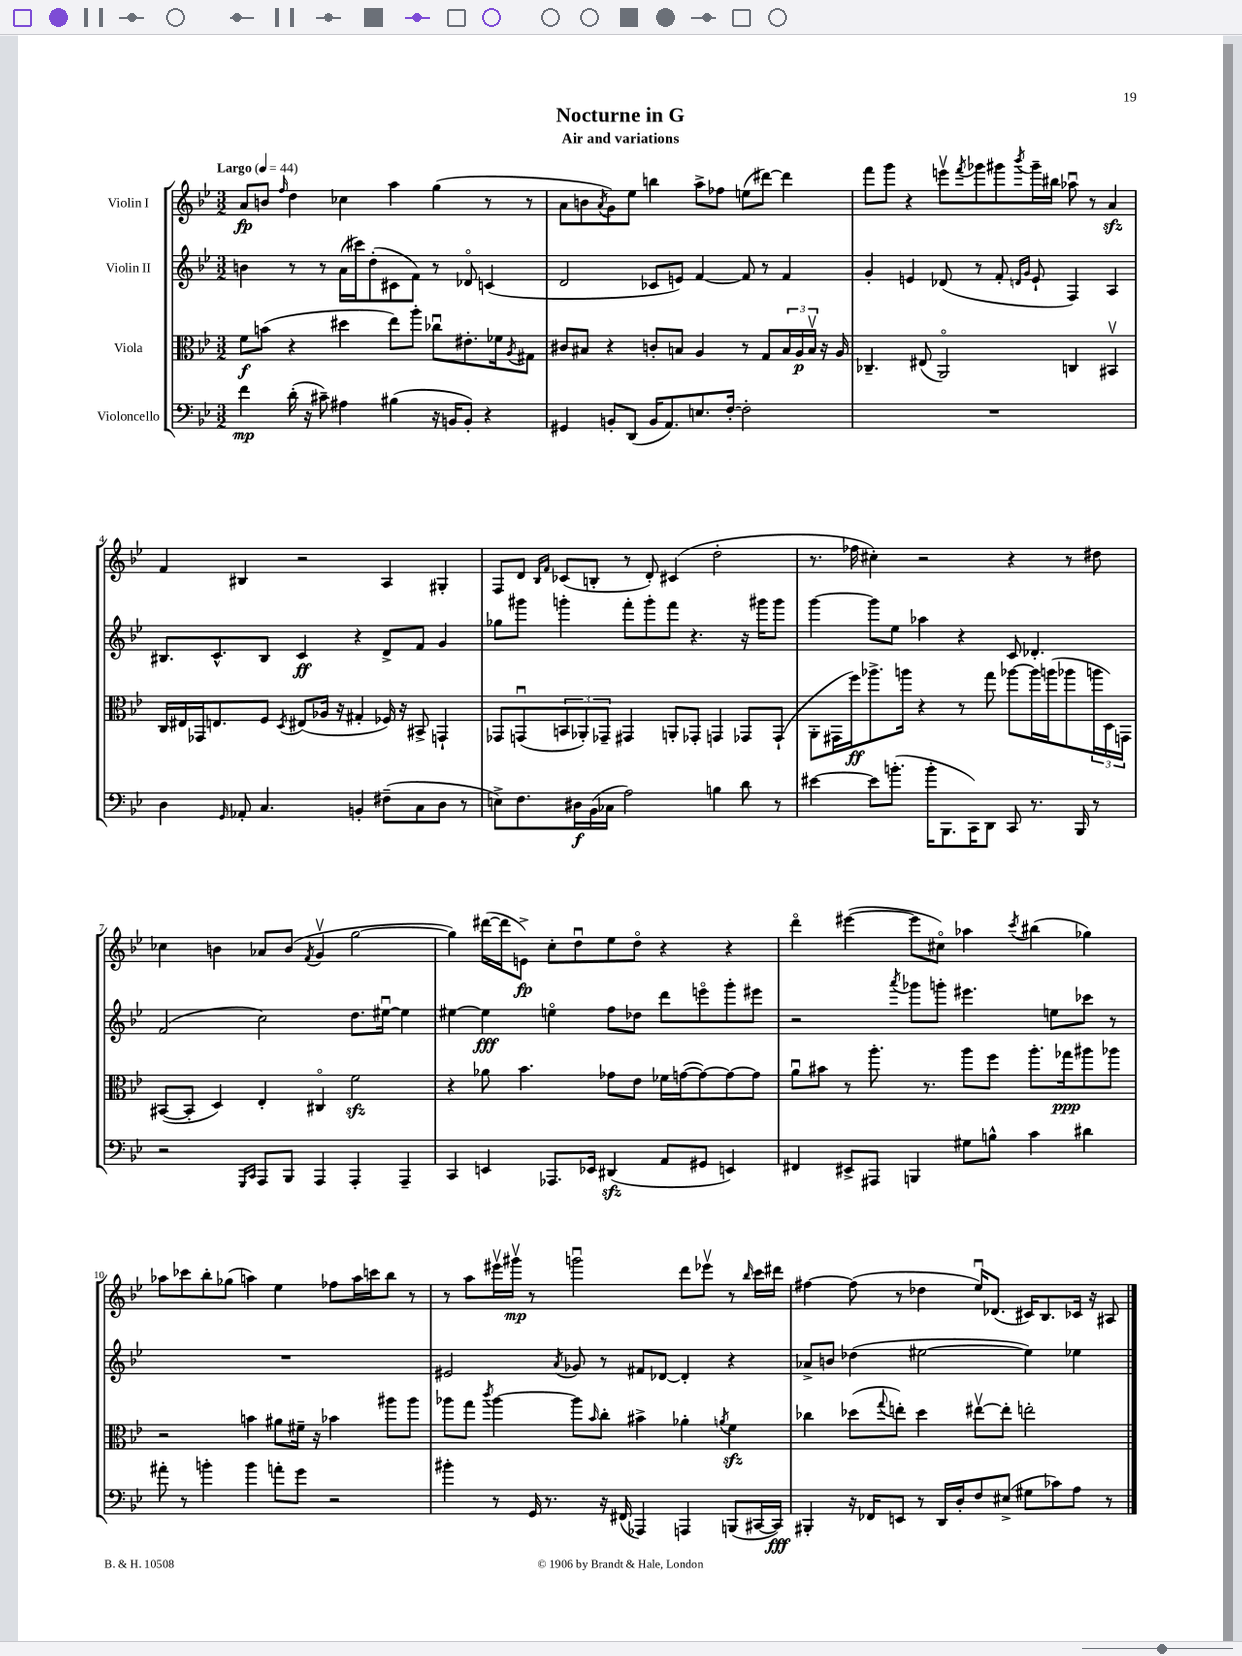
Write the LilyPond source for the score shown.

\header { title = "Nocturne in G" subtitle = "Air and variations" }
<<
\new StaffGroup <<
\new Staff = "s0" \with { instrumentName = "Violin I" } {
    \clef treble \key bes \major \numericTimeSignature \time 3/2 \tempo "Largo" 4 = 44
    a'8\fp b'8 \grace { f''16 } d''4 ces''4 a''4 g''4( r8 r8 |
    a'8 b'8 \acciaccatura { a'8 } g'8) ees''8 b''4 a''8-> fes''8 e''8( dis'''8~) dis'''4 |
    f'''8 g'''8 r4 e'''8\upbow \acciaccatura { f'''8 } ges'''8 gis'''8 \acciaccatura { bes'''8 } gis'''16-- bis''16 aes''8\downbow r8 a'4\sfz |
    f'4 bis4 r2 a4 gis4-. |
    f8 d'8 \grace { bes16 f'16 } ces'8( b8-. r8 d'8-.) cis'4( d''2-. |
    r8. fes''16 cis''4-.) r2 r4 r8 dis''8 |
    ces''4 b'4 aes'8 b'8( \acciaccatura { f'8 } g'4\upbow g''2~ |
    g''4) dis'''16~( dis'''16 e'8->\fp) c''8-. d''8\downbow ees''8 d''8\flageolet r4 r4 |
    d'''4\flageolet eis'''4~( eis'''8 cis''8\flageolet) aes''4 \acciaccatura { c'''8 } bis''4( ges''4) |
    aes''8 ces'''8 bes''8-. ges''8( a''4) ees''4 fes''8 a''16 c'''16 bes''8 r8 |
    r8 a''8 eis'''16\upbow gis'''16\upbow\mp r8 g'''2\downbow d'''8 ees'''8\upbow r8 \grace { bes''16 } c'''16 dis'''16 |
    fis''4~ fis''8( r8 des''4 ees''16\downbow) des'8.( cis'16) bes8. ces'16 r16 ais8 \bar "|." |
}
\new Staff = "s1" \with { instrumentName = "Violin II" } {
    \clef treble \key bes \major \numericTimeSignature \time 3/2
    b'4 r8 r8 a'16( cis'''16) d''8-.( cis'8 f'8) r8 des'8\flageolet c'4( |
    d'2 ces'8 e'8) f'4~ f'8 r8 f'4 |
    g'4-. e'4 des'8( r8 f'8-. \grace { d'16 g'16 } e'8-! f4) a4 |
    bis8. c'8.-^ bis8 c'4\ff r4 d'8-> f'8 g'4 |
    ges''8 gis'''8 g'''4-. f'''8-. g'''8-. f'''8 r4. r16 gis'''16 gis'''8 |
    g'''4~ g'''8 ees''8 aes''4 r4 c'8 des'4.-. |
    f'2( c''2) d''8. eis''16~\downbow eis''4 |
    eis''4~ eis''4\fff e''4\flageolet f''8 des''8 d'''8 e'''8\flageolet g'''8-. eis'''8 |
    r2 \acciaccatura { a'''8 } ges'''8 g'''8-. eis'''4. e''8 ces'''8 r8 |
    R1. |
    eis'2 \acciaccatura { a'8 } ges'8 r8 fis'8 des'8~ des'4-. r4 |
    aes'8-> b'8 des''4( eis''2~ eis''4) ees''4 \bar "|." |
}
\new Staff = "s2" \with { instrumentName = "Viola" } {
    \clef alto \key bes \major \numericTimeSignature \time 3/2
    f'8\f b'8( r4 dis''4 ees''8) a''8-. ces''8\downbow eis'8.-. fes'16 \acciaccatura { a8 } gis8 |
    cis'8 bis8 r4 c'8-. b8 a4 r8 g8 \tuplet 3/2 { b16 a16\p b16\upbow } r16 a16 |
    ces4.-- eis8( a,2\flageolet) c4 bis,4\upbow |
    c16 eis16 ges,16 e8. f8 \acciaccatura { d8 } eis8( aes16 r16 gis4-. fes16) r16 bis,8-> g,4-! |
    ges,8 g,8\downbow( \tuplet 3/2 { b,8 aes,8-.) ges,8-- } gis,4 a,8-. ges,8-. g,4 ges,8 ges,8-!( |
    a,8-. gis,16 f''16\ff) aes''8.-> a''16 r4 r8 g''8 aes''8~ aes''16 a''16( aes''8 \tuplet 3/2 { a''16 d16) g,16 } |
    bis,8~( bis,8-. d4) ees4-. cis4\flageolet f'2\sfz |
    r4 aes'8 bes'4. ges'8 ees'8 fes'16 g'16~( g'8~) g'8~ g'8 |
    a'8\downbow bis'8 r8 a''8.-. r8. a''8 f''8 a''8.-. ges''16\ppp ais''8 aes''8 |
    r2 b'4 ais'8 fis'16-- r16 bes'4 ais''8 ais''8 |
    aes''8 g''8 \acciaccatura { c'''8 } aes''4~ aes''8 \grace { bes'16 } c''8-. bis'4-> aes'4-. \acciaccatura { a'8 } f'4\sfz |
    ces''4 des''8( \appoggiatura { g''8 } e''8-.) des''4 eis''8~\upbow eis''8-. e''2-. \bar "|." |
}
\new Staff = "s3" \with { instrumentName = "Violoncello" } {
    \clef bass \key bes \major \numericTimeSignature \time 3/2
    f'4\mp d'16-.( r16 cis'8--) ais4 bis4( r16 b,16 b,8-.) r4 |
    gis,4 b,8-. d,8( b,16 a,8.) e8. f16~-. f2-. |
    R1. |
    d4 \grace { g,16 } aes,8-. c4. b,4-. fis8--( c8 d8 r8 |
    e8->) f8. dis16\f bes,16( ces16 a2) b4 d'8 r8 |
    eis'4~ eis'8 b'8.-.( b'16-. bes,,8. c,16) d,8 c,8 r8. bes,,16 r8 |
    r2 \grace { g,,16 c,16 } a,,8 bes,,8 a,,4 a,,4-. a,,4-- |
    c,4 e,4 aes,,8. ees,16 dis,4\sfz( a,8 gis,8 e,4) |
    fis,4 eis,8-> ais,,8 b,,4 gis8 b8-^ c'4 dis'4 |
    ais'8-. r8 b'4-. b'4 a'8-. g'8 r2 |
    bis'4-. r8 g,16 r8. r16 fis,16( aes,,4) a,,4 b,,8( cis,16~ cis,16\fff) |
    bis,,4-. r16 fes,16 e,8 r8 d,16 d16-. f8 eis8->( gis8 ces'8) a8 r8 \bar "|." |
}
>>
>>
